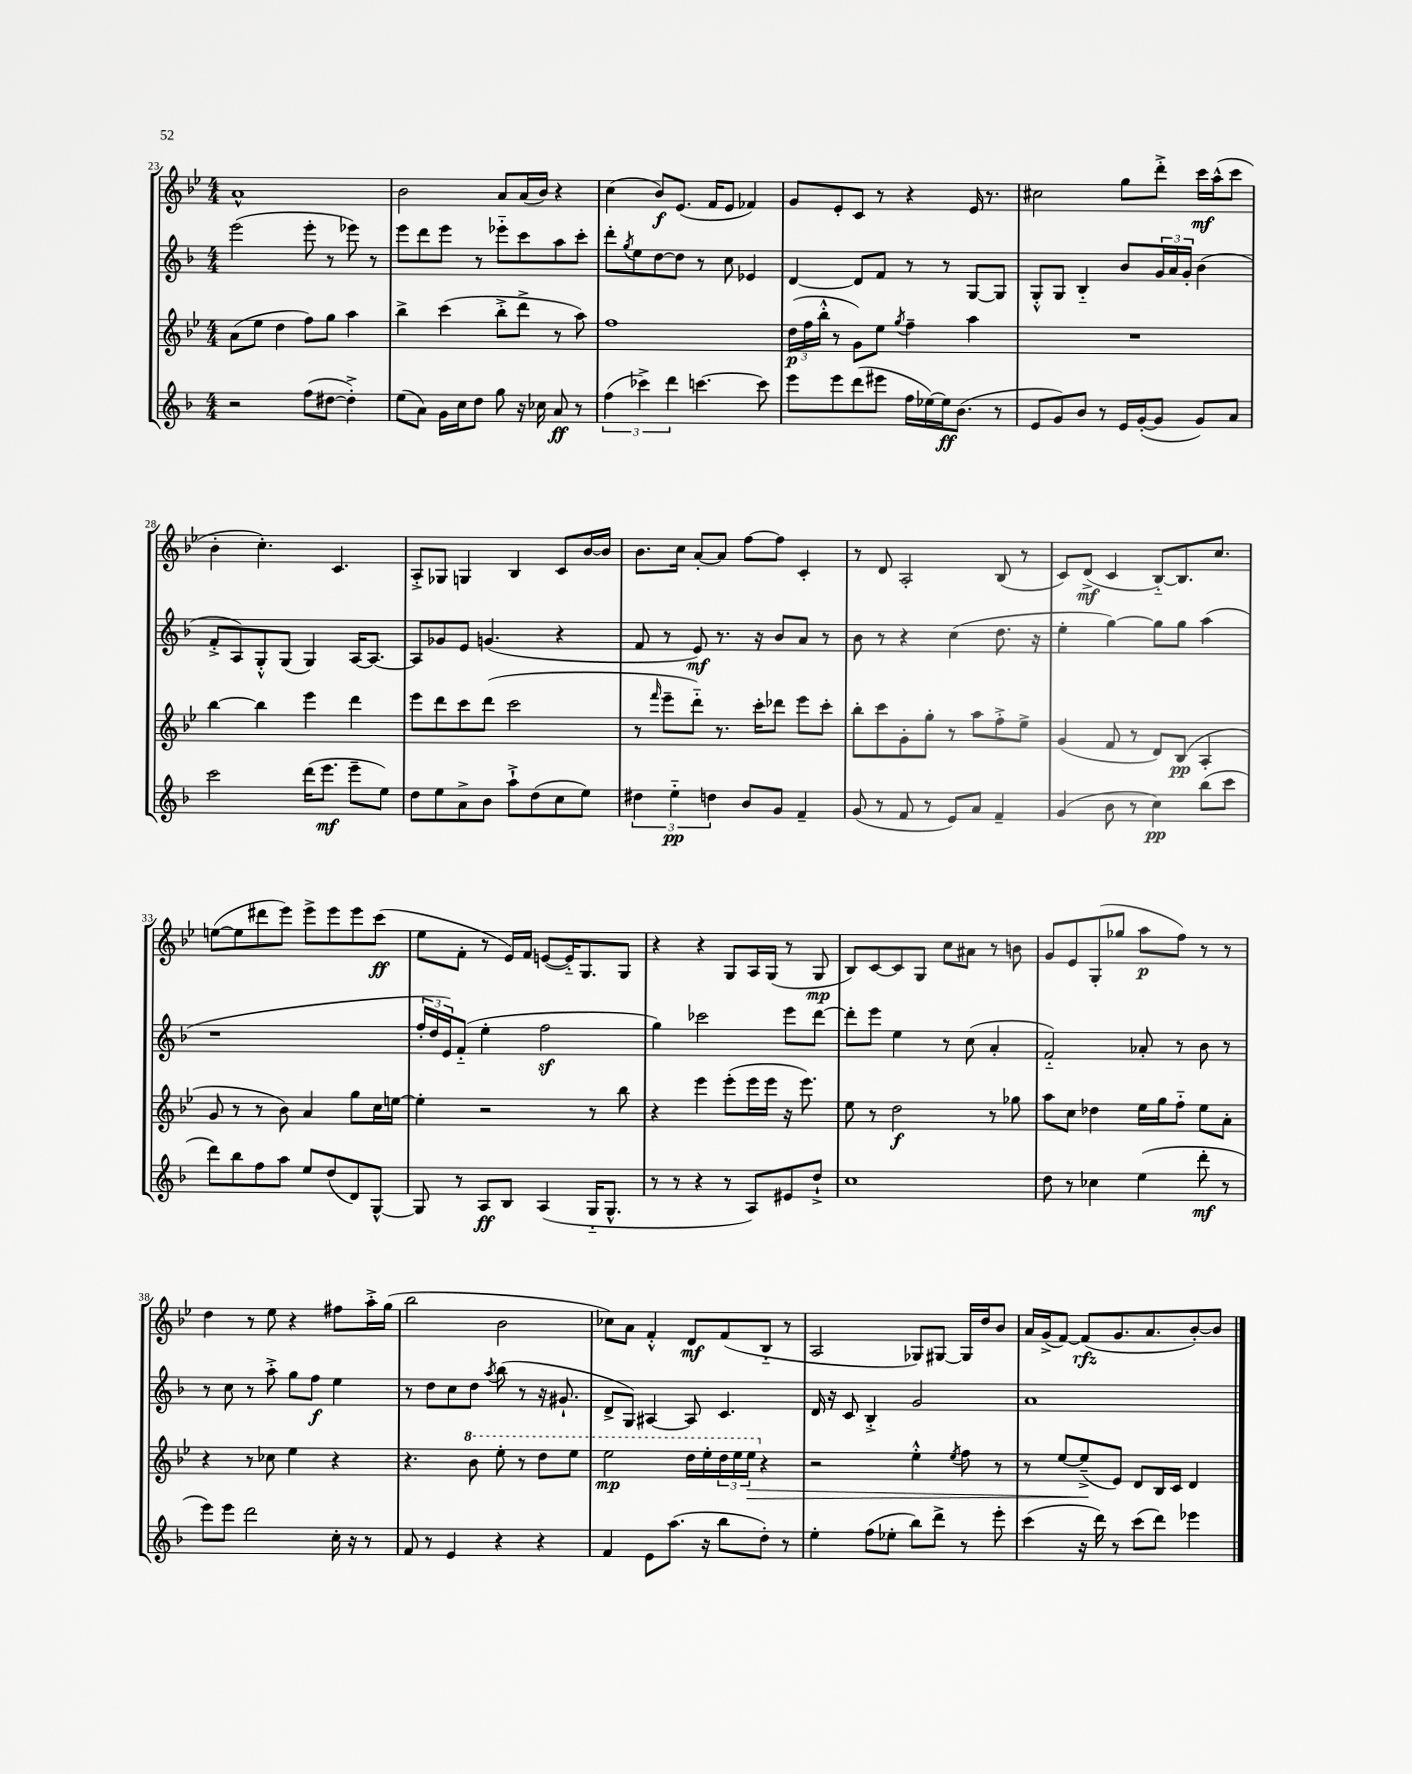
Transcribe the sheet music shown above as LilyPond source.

<<
\new StaffGroup <<
\new Staff = "s0" {
    \clef treble \key bes \major \numericTimeSignature \time 4/4
    a'1-^ |
    bes'2 a'8 a'16( bes'16) r4 |
    c''4( bes'8\f) ees'8.( f'16 ees'8 fes'4) |
    g'8 ees'8-. c'8 r8 r4 ees'16 r8. |
    cis''2 g''8 d'''8-.-> c'''16\mf a''16-^( c'''8 |
    bes'4-. c''4.-.) c'4. |
    a8-.-> ges8 g4 bes4 c'8 bes'16~ bes'16 |
    bes'8. c''16 a'8~-. a'8 f''8~ f''8 c'4-. |
    r8 d'8 a2-. bes8( r8 |
    c'8) d'8->\mf( c'4 bes8~-_) bes8. c''8. |
    e''8~( e''8 dis'''8 ees'''8) ees'''8-> ees'''8 ees'''8 c'''8\ff( |
    ees''8 f'8-. r8 ees'16) f'16 e'8~( e'16-_) g8. g8 |
    r4 r4 g8 a16 g16( r8 g8\mp |
    bes8) c'8~ c'8 g8 c''8 ais'8 r8 b'8 |
    g'8 ees'8 g8-.( ges''8 a''8\p f''8) r8 r8 |
    d''4 r8 ees''8 r4 fis''8 a''16-.-> g''16( |
    bes''2 bes'2 |
    ces''8) a'8 f'4-.-^ d'8\mf f'8( bes8-_ r8 |
    a2 ges8) gis8~ gis16 d''16 bes'8 |
    a'16 g'16->( f'8~) f'8\rfz( g'8. a'8. bes'8~-.) bes'8 \bar "|." |
}
\new Staff = "s1" {
    \clef treble \key f \major \numericTimeSignature \time 4/4
    e'''2( e'''8-. r8 ees'''8) r8 |
    e'''8 d'''8 e'''8 r8 ees'''8-_ c'''8 a''8 c'''8-. |
    d'''8-. \acciaccatura { g''8 } e''8 d''8~ d''8 r8 c''8 ees'4 |
    d'4~ d'8 f'8 r8 r8 g8~ g8 |
    g8-.-^ g8 bes4-_ bes'8 \tuplet 3/2 { g'16 a'16 g'16-. } bes'4( |
    f'8-.-> a8) g8-.-^ g8( g4) a16~ a8.~ |
    a8 ges'8 e'8 g'4.( r4 |
    f'8 r8 e'8\mf) r8. r16 bes'8 a'8 r8 |
    bes'8 r8 r4 c''4( d''8. r16 |
    e''4-. g''4~) g''8 g''8 a''4( |
    r1 |
    \tuplet 3/2 { f''16-. d''16 e'16) } f'8-_( e''4-. f''2\sf |
    g''4) ces'''2 e'''8 d'''8~ |
    d'''8-. e'''8 e''4 r8 c''8( a'4-. |
    f'2-_) aes'8-. r8 bes'8 r8 |
    r8 c''8 r8 a''8-.-> g''8 f''8\f e''4 |
    r8 d''8 c''8 d''8 \acciaccatura { a''8 } bes''8( r8 r16 gis'8.-! |
    d'8-> g8) ais4~ ais8 c'4. |
    d'16 r16 c'8 bes4-.-> g'2 |
    a'1 \bar "|." |
}
\new Staff = "s2" {
    \clef treble \key bes \major \numericTimeSignature \time 4/4
    a'8( ees''8 d''4 f''8) g''8 a''4 |
    bes''4-> c'''4( bes''8-.-> d'''8-> r8 a''8) |
    f''1 |
    \tuplet 3/2 { d''16\p( f''16 bes''16-.-^ } r8 g'8) ees''8 \acciaccatura { g''8 } f''4-- a''4 |
    R1 |
    bes''4~ bes''4 ees'''4 d'''4 |
    ees'''8 d'''8 c'''8 d'''8( c'''2 |
    r8 \grace { f'''16 } ees'''8-- d'''8-_) r8. c'''16-. des'''8 ees'''8 c'''8-. |
    bes''8-. c'''8 g'8-. g''8-. r8 a''8 f''8-.-> ees''8-> |
    g'4( f'8 r8 d'8) bes8\pp( a4-. |
    g'8 r8 r8 bes'8) a'4 g''8 c''16 e''16~ |
    e''4-. r2 r8 bes''8 |
    r4 ees'''4 ees'''8-.( ees'''16 ees'''16 r16 ees'''8.) |
    ees''8 r8 d''2\f r8 ges''8 |
    a''8 c''8 des''4 ees''16 g''16 f''8-_ ees''8 a'8-. |
    r4 r8 ces''8 ees''4 r4 |
    r4. \ottava #1 bes''8 ees'''8-. r8 d'''8 ees'''8 |
    ees'''2\mp d'''16 ees'''16-. \tuplet 3/2 { d'''16 ees'''16 ees'''16\> \ottava #0 } r4 |
    r2 ees''4-.-^ \acciaccatura { ees''8 } f''8 r8 |
    r8 ees''8~ ees''8--->\!( ees'8) d'8 bes16 c'16 d'4 \bar "|." |
}
\new Staff = "s3" {
    \clef treble \key f \major \numericTimeSignature \time 4/4
    r2 f''8( dis''8~ dis''4-.->) |
    e''8( a'8) g'16 c''16 d''8 g''8 r16 ces''16 a'8\ff r8 |
    \tuplet 3/2 { f''4( ces'''4->) d'''4 } c'''4.~ c'''8 |
    e'''8 e'''8 d'''8( eis'''8 f''16 ees''16~) ees''16\ff bes'8.( r8 |
    e'8 g'8) bes'8 r8 e'16 g'16~-.( g'8 g'8) a'8 |
    c'''2 d'''16( e'''8.\mf e'''8-- e''8) |
    d''8 e''8 a'8-> bes'8 a''8-!-> d''8( c''8 e''8) |
    \tuplet 3/2 { dis''4 e''4-_\pp d''4 } bes'8 g'8 f'4-- |
    g'8( r8 f'8 r8 e'8) a'8 f'4-- |
    g'4( bes'8 r8 c''4\pp) bes''8( c'''8 |
    d'''8) bes''8 f''8 a''8 e''8 d''8( d'8) g8~-^ |
    g8 r8 a8\ff bes8 a4( g16-_ g8.-^ |
    r8 r8 r4 r8 a8) eis'8 d''8-!-> |
    c''1 |
    d''8 r8 ces''4 e''4( d'''8-.\mf r8 |
    e'''8) e'''8 d'''2 c''16-. r16 r8 |
    f'8 r8 e'4 r4 r4 |
    f'4 e'8 a''8.( r16 bes''8 d''8-.) r8 |
    e''4-. f''8( ees''8-. bes''8) d'''8-> r8 e'''8-. |
    c'''4( r16 d'''16) r8 c'''8( d'''8) ees'''4 \bar "|." |
}
>>
>>
\layout { \context { \Score currentBarNumber = #23 } }
